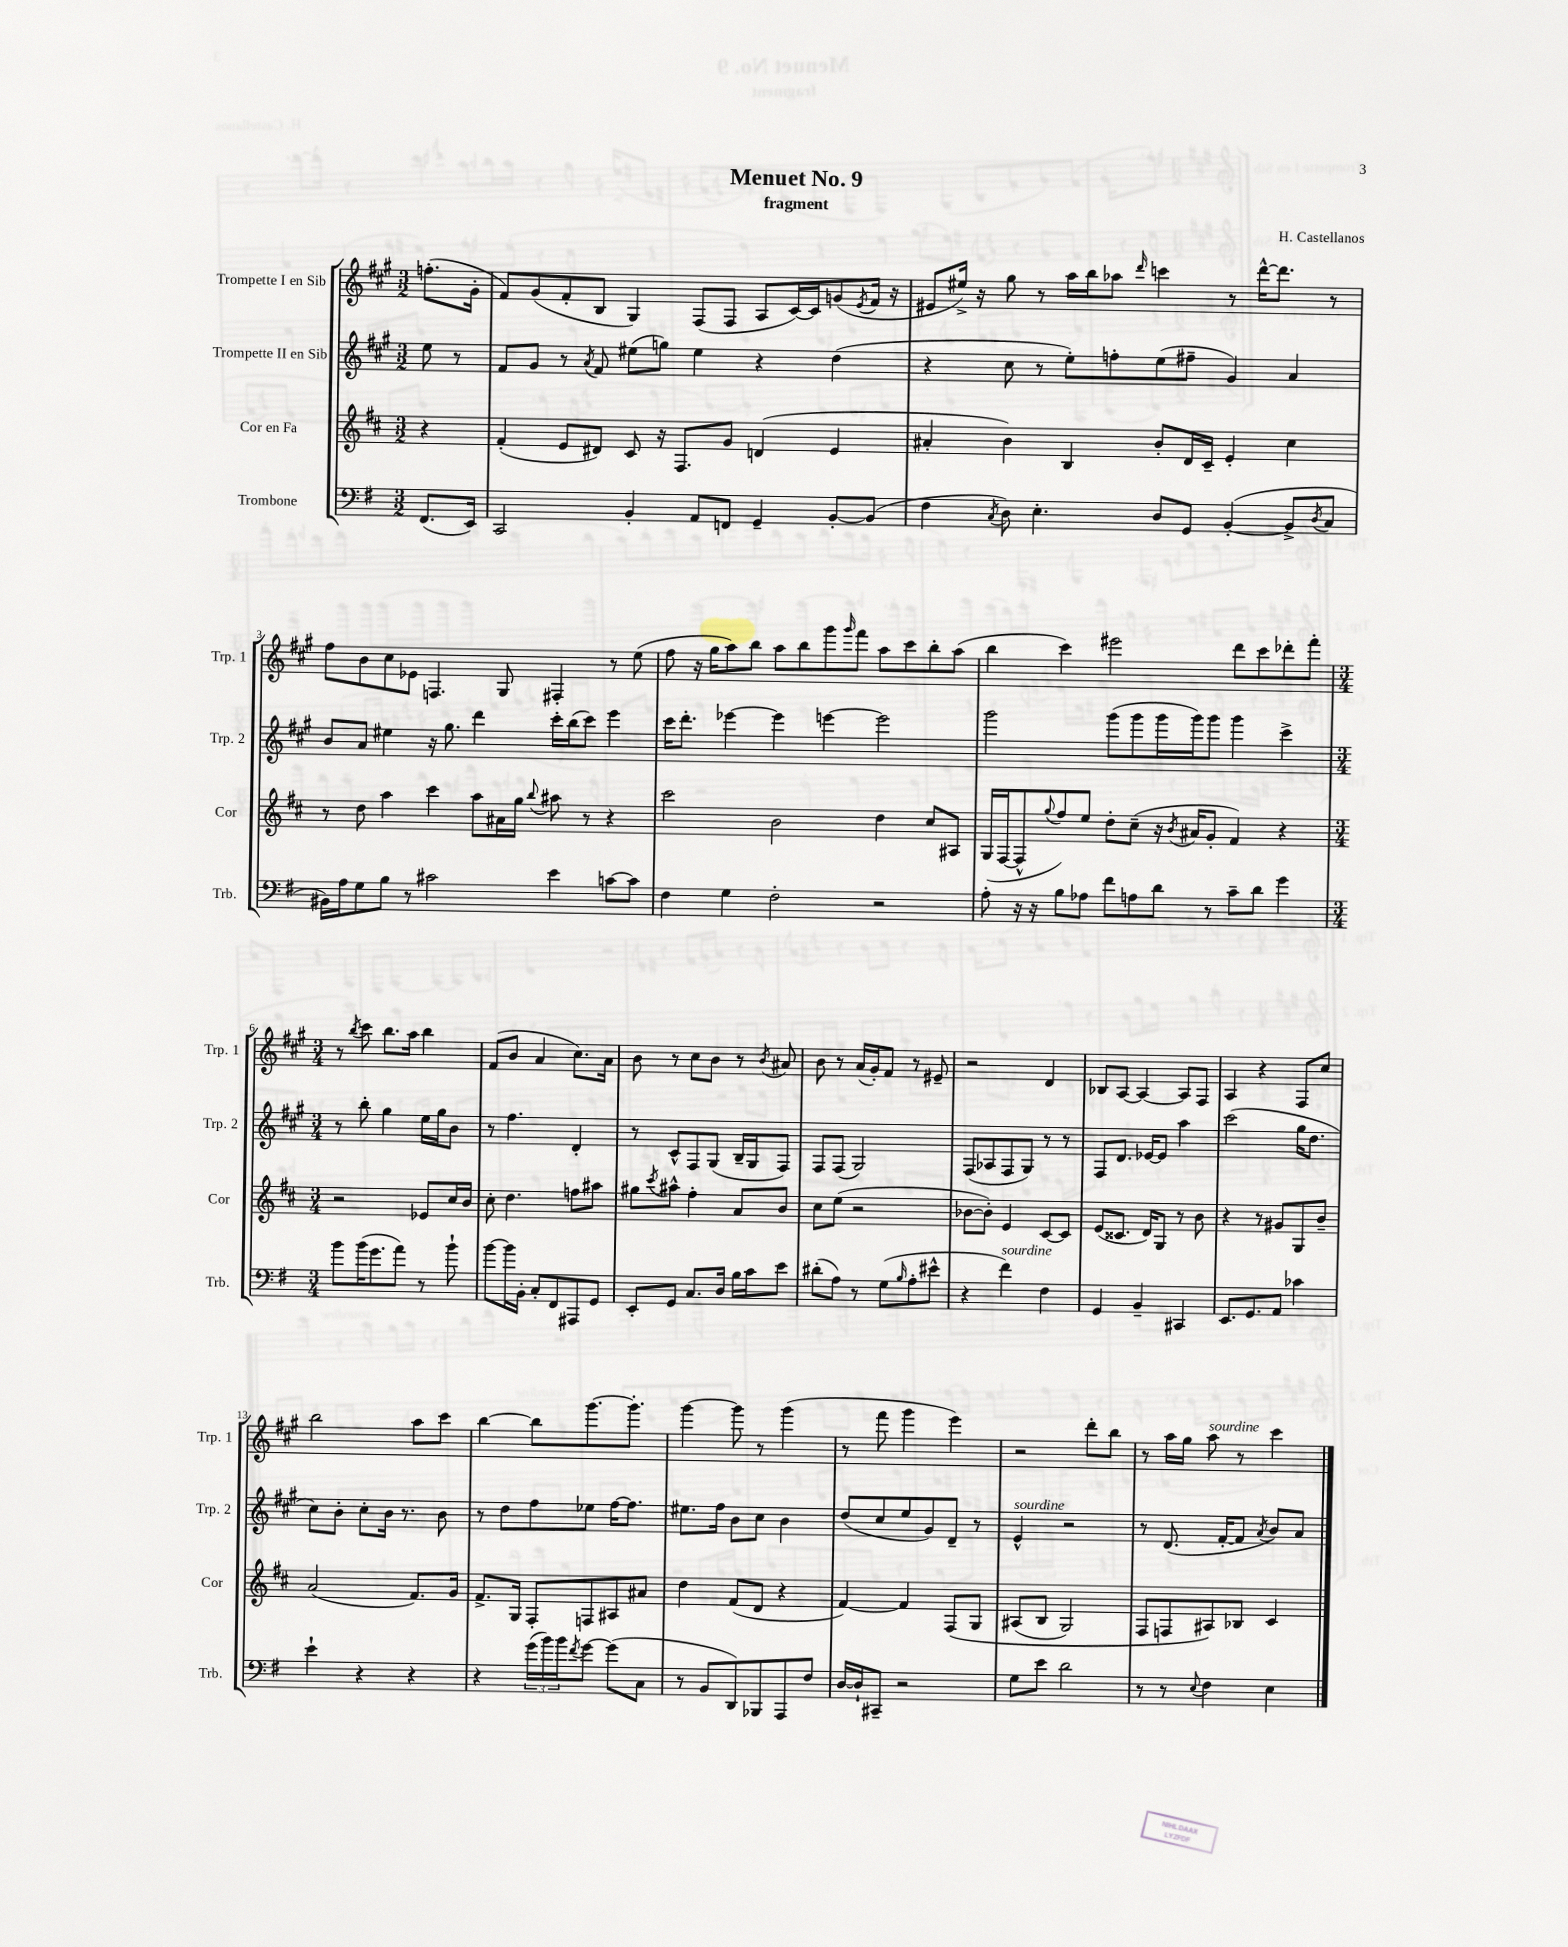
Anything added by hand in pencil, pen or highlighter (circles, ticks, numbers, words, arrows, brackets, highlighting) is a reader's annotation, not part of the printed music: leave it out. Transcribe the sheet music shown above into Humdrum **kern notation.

**kern	**kern	**kern	**kern
*part4	*part3	*part2	*part1
*staff4	*staff3	*staff2	*staff1
*I"Trombone	*I"Cor en Fa	*I"Trompette II en Sib	*I"Trompette I en Sib
*I'Trb.	*I'Cor	*I'Trp. 2	*I'Trp. 1
*clefF4	*clefG2	*clefG2	*clefG2
*k[f#]	*k[f#c#]	*k[f#c#g#]	*k[f#c#g#]
*M3/2	*M3/2	*M3/2	*M3/2
=	=	=	=
(8.FF#/L	4r	8ee\	(8.ffn'\L
.	.	8r	.
16EE/Jk)	.	.	16g#'\Jk
=1	=1	=1	=1
2CC/	(4f#'/	8f#/L	8f#/L)
.	.	8g#/J	(8g#/
.	8e/L	8r	8f#'/
.	.	8qa/	.
.	8d#X/J)	8f#/	8B/J
4BB'/	8c#/	(8ee#X\L	4G#/)
.	16r	8ggn\J)	.
.	8.F#/L	.	.
8AA/L	.	4ee#\	(8F#/L
8FFn/J	8g/J	.	8F#/J
4GG~/	(4dn/	4r	8A/L
.	.	.	[16c#/L)
.	.	.	16c#/J]
[8BB'/L	4e/	(4dd\	(8gn/
.	.	.	8qe/
(8BB/J]	.	.	16f#/Jk
.	.	.	16r
=2	=2	=2	=2
4F#\	4a#X'/	4r	8e#X/L
.	.	.	16ee#X^/Jk)
.	.	.	16r
8qC/	.	.	.
8D\)	4b\)	8cc#\	8gg#\
4.E'\	.	8r	8r
.	4B/	8ee'\L)	16aa\LL
.	.	.	16bb\J
.	.	8ffn'\	8aa-X\J
.	.	.	16qqddd/
8D/L	8b'/L	(8ee\	4cccn\
8GG/J	16d/L	8ff#X~\J	.
.	16c#~/JJ	.	.
([4BB'/	4e'/	4g#/)	8r
.	.	.	[16ddd^^\KL
.	.	.	8.ddd\J]
8BB^/L]	4cc#\	4a/	.
8qD/	.	.	.
8C/J	.	.	8r
!!LO:LB:g=z
=3	=3	=3	=3
16BB#X\LL)	8r	8b/L	8ff#\L
16A\J	.	.	.
8G\	8dd\	8a/J	8b\
8B\J	4aa\	4ee#X\	8cc#\
8r	.	.	8e-X\J
2c#X\	4ccc#\	16r	4.Fn/
.	.	8.gg#\	.
.	8aa\L	4ddd\	.
.	16a#X\L	.	8G#/
.	16gg\JJ	.	.
.	8qqbb/	.	.
4e\	8aa#X\	16ccc#'\LL	4F#X'/
.	.	(16bb\J	.
.	8r	8ccc#\J)	.
[8cn\L	4r	4eee\	8r
8c\J]	.	.	(8ee\
=4	=4	=4	=4
4F#\	2ccc#\	16ccc#\KL	8ff#\
.	.	8.ddd'\J	.
.	.	.	16r
.	.	.	16gg#\KL
4G\	.	[4eee-X\	8aa\)
.	.	.	8bb\J
2F#'\	2b\	4eee-\]	8aa\L
.	.	.	8bb\
.	.	[4eeen\	8ggg#\
.	.	.	16qqggg#/
.	.	.	8fff#\J
2r	4dd\	2eee\]	8aa\L
.	.	.	8ccc#\
.	8cc#/L	.	8bb'\
.	8A#X/J	.	(8aa\J
=5	=5	=5	=5
8A'\	(16G/LL	2ggg#\	4bb\
.	[16F#/J	.	.
16r	8F#^^/]	.	.
16r	.	.	.
.	8qqgg/	.	.
8B\L	8ff#/)	.	4ccc#\)
8A-X\J	8ee/J	.	.
8f#\L	8dd'\L	(8ggg#\L	2eee#X\
8An\	(8cc#~\J	8ggg#\	.
8d\J	16r	16ggg#\L	.
.	8qb/	.	.
.	16a#X/KL	16ggg#\J)	.
8r	8g'/J	8ggg#\J	.
8c~\L	4f#/)	4ggg#\	8ddd\L
8d\J	.	.	8ccc#\
4g\	4r	4ccc#^\	8ddd-X'\
.	.	.	8fff#'\J
!!LO:LB:g=z
=6	=6	=6	=6
*M3/4	*M3/4	*M3/4	*M3/4
8b\L	2r	8r	8r
.	.	.	8qbb/
(16b\K	.	8bb'\	8ccc#\
8.g\	.	.	.
.	.	4gg#\	8.bb\L
8a\J)	.	.	.
.	.	.	16aa\Jk
8r	8e-X/L	16ee\LL	4bb\
.	.	16gg#\J	.
8b`\	16cc#/L	8b\J	.
.	16b/JJ	.	.
=7	=7	=7	=7
[8b\L	8cc#'\	8r	(8f#/L
16b\L]	4.dd\	4.ff#\	8b/J
16BB'\JJ	.	.	.
8C'/L	.	.	4a/
8FF#/	.	.	.
8AAA#X/	8ffn\L	4d'/	8.cc#\L)
8GG/J	8aa#X\J	.	.
.	.	.	16a\Jk
=8	=8	=8	=8
8EE'/L	8gg#X\L	8r	8b\
.	8qccc#/	.	.
8GG/J	8aa#X^^\J	8c#^^/L	8r
8.C/L	4ff#'\	8F#/	8cc#\L
.	.	(8G#/J	8b\J
16D/Jk	.	.	.
16B\LL	8a/L	16B~/LL	8r
16c\J	.	16G#/J	.
.	.	.	8qb/
8e\J	8b/J	8F#/J)	8a#X/
=9	=9	=9	=9
(8d#X'\L	8cc#\L	8F#/L	8b\
8A\J)	(8ee\J	(8F#/J	8r
8r	2r	2G#/)	(16a/LL
.	.	.	16g#'/J)
(8G\L	.	.	8f#/J
16qqB/	.	.	.
8A'\	.	.	8r
8e#X^^\J	.	.	8e#X~/
=10	=10	=10	=10
4r	[8b-X\L	(8F#/L	2r
.	8b-'\J])	8A-X/	.
!LO:TX:a:i:t=sourdine	!	!	!
4f#\)	4e/	8F#/	.
.	.	8G#/J)	.
4F#\	[8c#/L	8r	4d/
.	8c#/J]	8r	.
=11	=11	=11	=11
4GG/	(8e/L	8F#/L	8B-X/L
.	8.c##X/J	8.d/J	[8A/J
4BB~/	.	.	4A/_
.	16d/KL)	[16e-X/KL	.
.	8G/J	8e-/J]	.
4CC#X/	8r	4aa\	8A/L]
.	8b\	.	8F#/J
=12	=12	=12	=12
8.EE/L	4r	(2ccc#\	4A/
8.GG/	.	.	.
.	8r	.	4r
8AA/J	8g#X/L	.	.
4c-X\	8G/	16gg#\KL	8F#/L
.	.	8.dd\J	.
.	8b~/J	.	8cc#/J
!!LO:LB:g=z
=13	=13	=13	=13
4e`\	(2a/	8cc#\L)	2bb\
.	.	8b'\J	.
4r	.	8cc#'\L	.
.	.	16b\Jk	.
.	.	8.r	.
4r	8.f#/L)	.	8aa\L
.	.	8b\	8ccc#\J
.	16g/Jk	.	.
=14	=14	=14	=14
4r	8.f#^/L	8r	[4bb\
.	.	8dd\L	.
.	16G/Jk	.	.
(24g\LL	8F#'/L	8ff#\	8bb\L]
24b\)	.	.	.
24b\J	.	.	.
8qf#/	.	.	.
[8g\J	8Fn/	8ee-X\J	[8.ggg#\
(8g\L]	8A#X/	[16ff#\KL	.
.	.	8.ff#\J]	8.ggg#'\J]
8C\J	8a#X/J	.	.
=15	=15	=15	=15
8r	4dd\	8.ee#X\L	[4ggg#\
8BB/L	.	.	.
.	.	16ff#\Jk	.
8DD/)	(8f#/L	8b\L	8ggg#\]
8BBB-X/	8d/J	8cc#\J	8r
8AAA/	4r	4b\	(4ggg#\
8F#/J	.	.	.
=16	=16	=16	=16
[16D/LL	[4f#/)	(8dd/L	8r
16D`/J]	.	.	.
8CC#X~/J	.	8cc#/	8fff#\
2r	4f#/]	8ee/	4ggg#\
.	.	8g#/)	.
.	(8F#/L	8d~/J	4eee\)
.	8G/J	8r	.
=17	=17	=17	=17
!	!	!LO:TX:a:i:t=sourdine	!
8G\L	(8A#X/L	4e^^/	2r
8e\J	8B/J	.	.
2d\	2G/)	2r	.
.	.	.	8ddd'\L
.	.	.	8bb\J
=18	=18	=18	=18
8r	8F#/L	8r	8r
8r	8Fn/	(8.d/	16aa\LL
.	.	.	16gg#\JJ
8qqE/	.	.	.
!	!	!	!LO:TX:a:i:t=sourdine
4F#\	8A#X/)	.	8aa\
.	.	[16f#'/KL	.
.	8B-X/J	8f#/J]	8r
.	.	8qa/	.
4E\	4c#/	8b/L)	4ccc#\
.	.	8a/J	.
==	==	==	==
*-	*-	*-	*-
